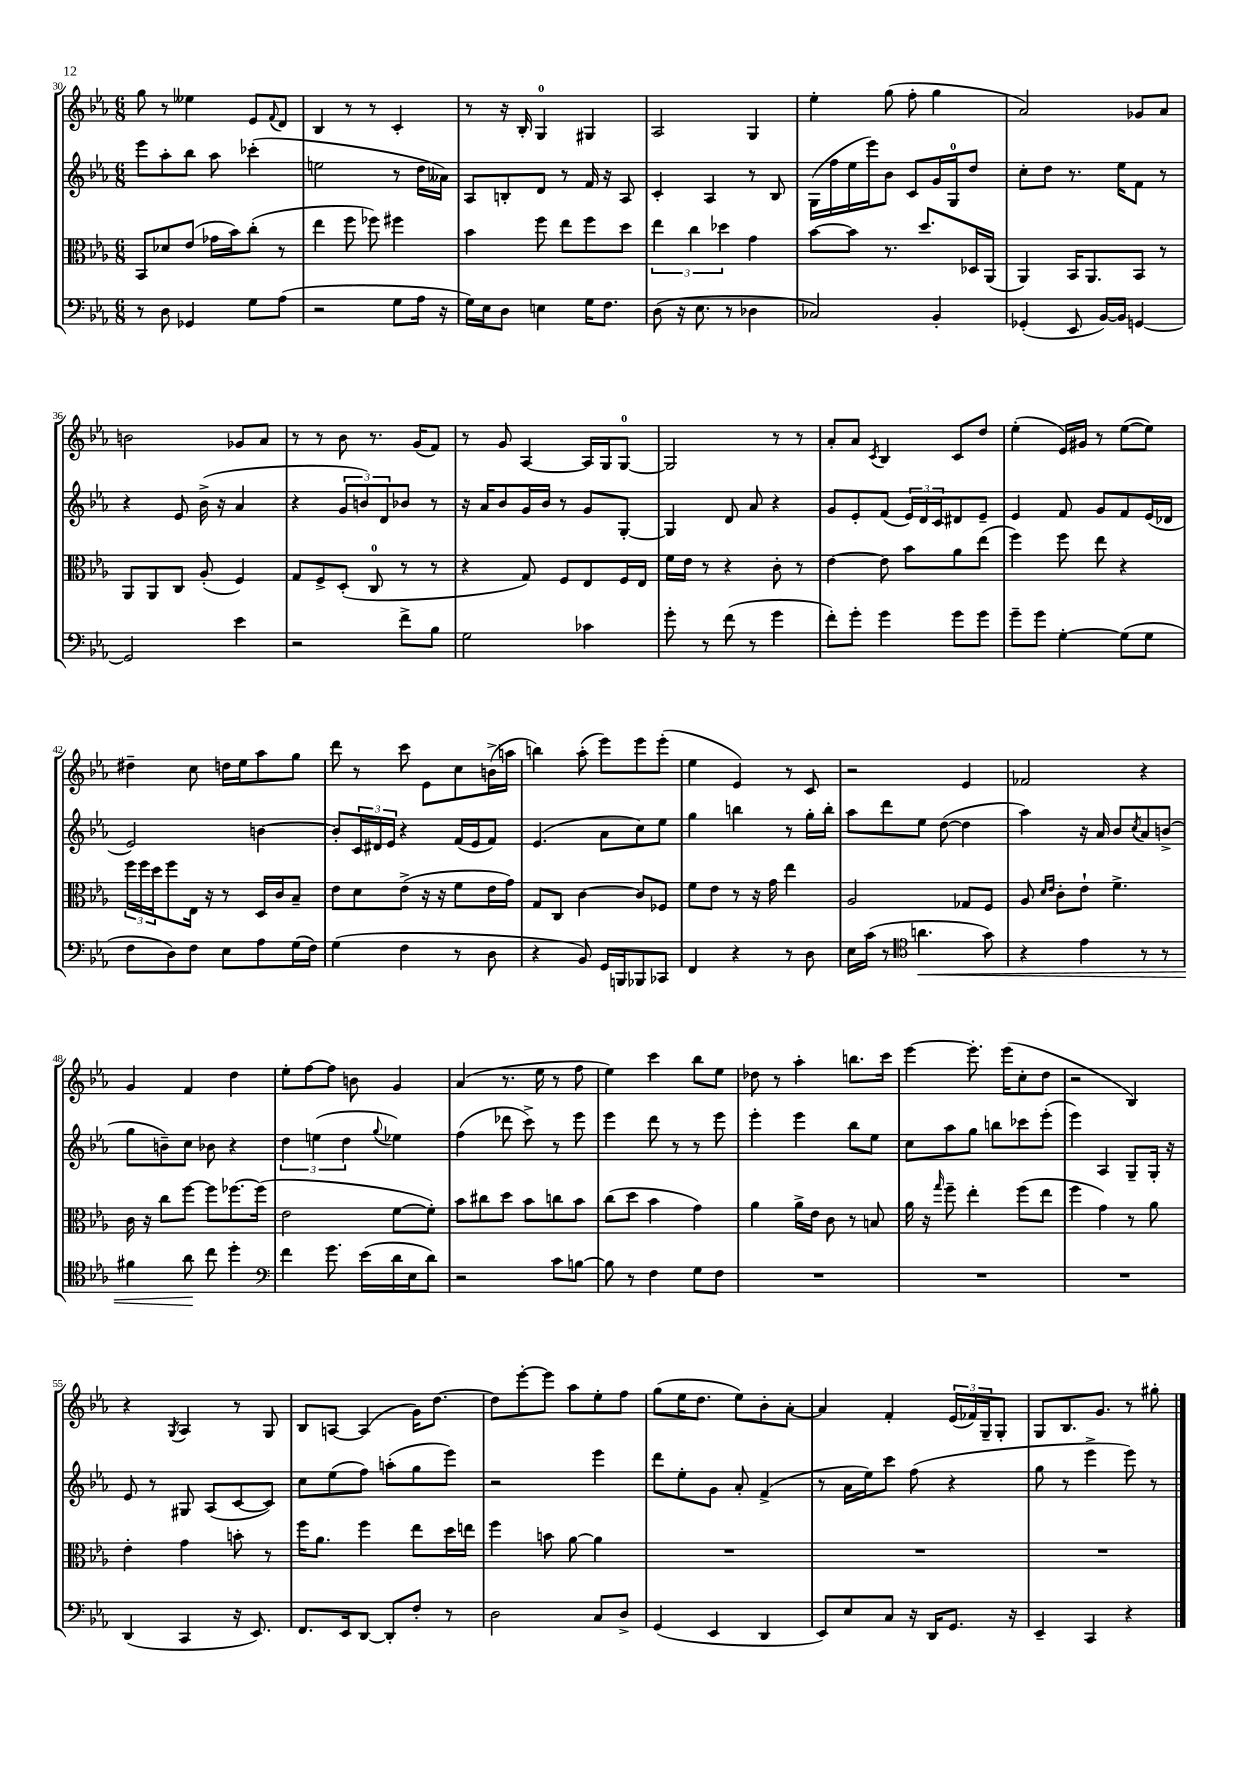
<<
\new StaffGroup <<
\new Staff = "s0" {
    \clef treble \key ees \major \numericTimeSignature \time 6/8
    g''8 r8 eeses''4 ees'8 \appoggiatura { f'8 } d'8 |
    bes4 r8 r8 c'4-. |
    r8 r16 bes16-. g4-0 gis4 |
    aes2 g4 |
    ees''4-. g''8( f''8-. g''4 |
    aes'2) ges'8 aes'8 |
    b'2 ges'8 aes'8 |
    r8 r8 bes'8 r8. g'16( f'8) |
    r8 g'8 aes4~ aes16 g16 g8-0~ |
    g2 r8 r8 |
    aes'8-. aes'8 \acciaccatura { c'8 } bes4 c'8 d''8 |
    ees''4-.( ees'16) gis'16 r8 ees''8~( ees''8) |
    dis''4-- c''8 d''16 ees''16 aes''8 g''8 |
    d'''8 r8 c'''8 ees'8 c''8 b'16->( a''16 |
    b''4) aes''8-.( ees'''8) ees'''8 ees'''8-.( |
    ees''4 ees'4) r8 c'8 |
    r2 ees'4 |
    fes'2 r4 |
    g'4 f'4 d''4 |
    ees''8-. f''8~ f''8 b'8 g'4 |
    aes'4( r8. ees''16 r8 f''8 |
    ees''4) c'''4 bes''8 ees''8 |
    des''8 r8 aes''4-. b''8. c'''16 |
    ees'''4~ ees'''8.-. ees'''16( c''8-. d''8 |
    r2 bes4) |
    r4 \acciaccatura { g8 } aes4 r8 g8 |
    bes8 a8~ a4( g'16) d''8.~ |
    d''8 ees'''8~-. ees'''8 aes''8 ees''8-. f''8 |
    g''8( ees''16 d''8. ees''8) bes'8-. aes'8~-. |
    aes'4 f'4-. \tuplet 3/2 { ees'16( fes'16) g16-- } g8-. |
    g8 bes8. g'8. r8 gis''8-. \bar "|." |
}
\new Staff = "s1" {
    \clef treble \key ees \major \numericTimeSignature \time 6/8
    ees'''8 aes''8-. bes''8 aes''8 ces'''4-.( |
    e''2 r8 d''16 aeses'16) |
    aes8 b8-. d'8 r8 f'16 r16 aes8 |
    c'4-. aes4 r8 bes8 |
    g16( f''16 ees''16 ees'''16) bes'8 c'8 g'16 g16-0 d''8 |
    c''8-. d''8 r8. ees''16 f'8 r8 |
    r4 ees'8 bes'16->( r16 aes'4 |
    r4 \tuplet 3/2 { g'8 b'8) d'8 } bes'8 r8 |
    r16 aes'16 bes'8 g'16 bes'16 r8 g'8 g8~-. |
    g4 d'8 aes'8 r4 |
    g'8 ees'8-. f'8( \tuplet 3/2 { ees'16) d'16 c'16 } dis'8 ees'8-- |
    ees'4 f'8 g'8 f'8 ees'16( des'16 |
    ees'2) b'4~ |
    b'8-. \tuplet 3/2 { c'16 dis'16 ees'16 } r4 f'16( ees'16 f'8) |
    ees'4.( aes'8 c''8) ees''8 |
    g''4 b''4 r8 g''16-. b''16-. |
    aes''8 d'''8 ees''8 d''8~( d''4 |
    aes''4) r16 aes'16 bes'8 \acciaccatura { c''8 } aes'8 b'8->( |
    g''8 b'8--) c''8 bes'8 r4 |
    \tuplet 3/2 { d''4 e''4( d''4 } \appoggiatura { g''8 } ees''4) |
    f''4( des'''8 c'''8->) r8 ees'''8 |
    ees'''4 d'''8 r8 r8 ees'''8 |
    ees'''4-. ees'''4 bes''8 ees''8 |
    c''8 aes''8 g''8 b''8 ces'''8 ees'''8-.( |
    ees'''4) aes4 g8-- g16-. r16 |
    ees'8 r8 gis8 aes8( c'8~ c'8) |
    c''8 ees''8( f''8) a''8-.( g''8 ees'''8) |
    r2 ees'''4 |
    d'''8 ees''8-. g'8 aes'8-. f'4->( |
    r8 aes'16 ees''16) c'''8 f''8( r4 |
    g''8 r8 ees'''4-> ees'''8) r8 \bar "|." |
}
\new Staff = "s2" {
    \clef alto \key ees \major \numericTimeSignature \time 6/8
    bes,8 des'8 ees'8( ges'16 bes'16) c''8-.( r8 |
    ees''4 f''8 fes''8) fis''4 |
    bes'4 f''8 ees''8 f''8 d''8 |
    \tuplet 3/2 { ees''4 c''4 des''4 } g'4 |
    bes'8~ bes'8 r8. d''8. des16 aes,16( |
    aes,4) bes,16 aes,8. bes,8 r8 |
    aes,8 aes,8 c8 aes8-.( f4) |
    g8 f8-> d8-.( c8-0 r8 r8 |
    r4 g8) f8 ees8 f16 ees16 |
    f'16 ees'16 r8 r4 c'8-. r8 |
    ees'4~ ees'8 bes'8 aes'8 ees''8( |
    f''4) f''8 ees''8 r4 |
    \tuplet 3/2 { f''16 f''16 d''16 } f''8 ees16 r16 r8 d16 c'16 bes8-- |
    ees'8 d'8 ees'8->( r16 r16 f'8 ees'16 g'16) |
    g8 c8 c'4~ c'8 fes8 |
    f'8 ees'8 r8 r16 g'16 ees''4 |
    aes2 ges8 f8 |
    aes8 \grace { d'16 ees'16 } c'8-. ees'8-! f'4.-> |
    c'16 r16 c''8 f''8~ f''8 fes''8.~ fes''16( |
    ees'2 f'8~ f'8-.) |
    bes'8 cis''8 d''8 bes'8 c''8 bes'8 |
    c''8( d''8 bes'4 g'4) |
    aes'4 aes'16-> ees'16 c'8 r8 b8 |
    aes'16 r16 \grace { g''16 } f''8-- ees''4-. f''8( ees''8 |
    f''4 g'4) r8 aes'8 |
    ees'4-. g'4 b'8-. r8 |
    f''16 aes'8. f''4 ees''8 d''16 e''16 |
    f''4 b'8 aes'8~ aes'4 |
    R2. |
    R2. |
    R2. \bar "|." |
}
\new Staff = "s3" {
    \clef bass \key ees \major \numericTimeSignature \time 6/8
    r8 d8 ges,4 g8 aes8( |
    r2 g8 aes16 r16 |
    g16) ees16 d8 e4 g16 f8. |
    d8( r16 ees8. r8 des4 |
    ces2) bes,4-. |
    ges,4-.( ees,8 bes,16~) bes,16 g,4~ |
    g,2 ees'4 |
    r2 f'8-> bes8 |
    g2 ces'4 |
    g'8-. r8 f'8( r8 g'4 |
    f'8-.) g'8-. g'4 g'8 g'8 |
    g'8-- g'8 g4~-. g8( g8 |
    f8 d8) f8 ees8 aes8 g16( f16) |
    g4( f4 r8 d8 |
    r4 bes,8) g,16 b,,16 bes,,8 ces,8 |
    f,4 r4 r8 d8 |
    ees16 c'16( r8 \clef tenor a'4.\< g'8) |
    r4 ees'4 r8 r8 |
    fis'4 aes'8\! c''8 d''4-. |
    \clef bass f'4 g'8. ees'16( d'16 ees16 d'8) |
    r2 c'8 b8~ |
    b8 r8 f4 g8 f8 |
    R2. |
    R2. |
    R2. |
    d,4( c,4 r16 ees,8.) |
    f,8. ees,16 d,8~ d,8-. f8-. r8 |
    d2 c8 d8-> |
    g,4( ees,4 d,4 |
    ees,8) ees8 c8 r16 d,16 g,8. r16 |
    ees,4-- c,4 r4 \bar "|." |
}
>>
>>
\layout { \context { \Score currentBarNumber = #30 } }
